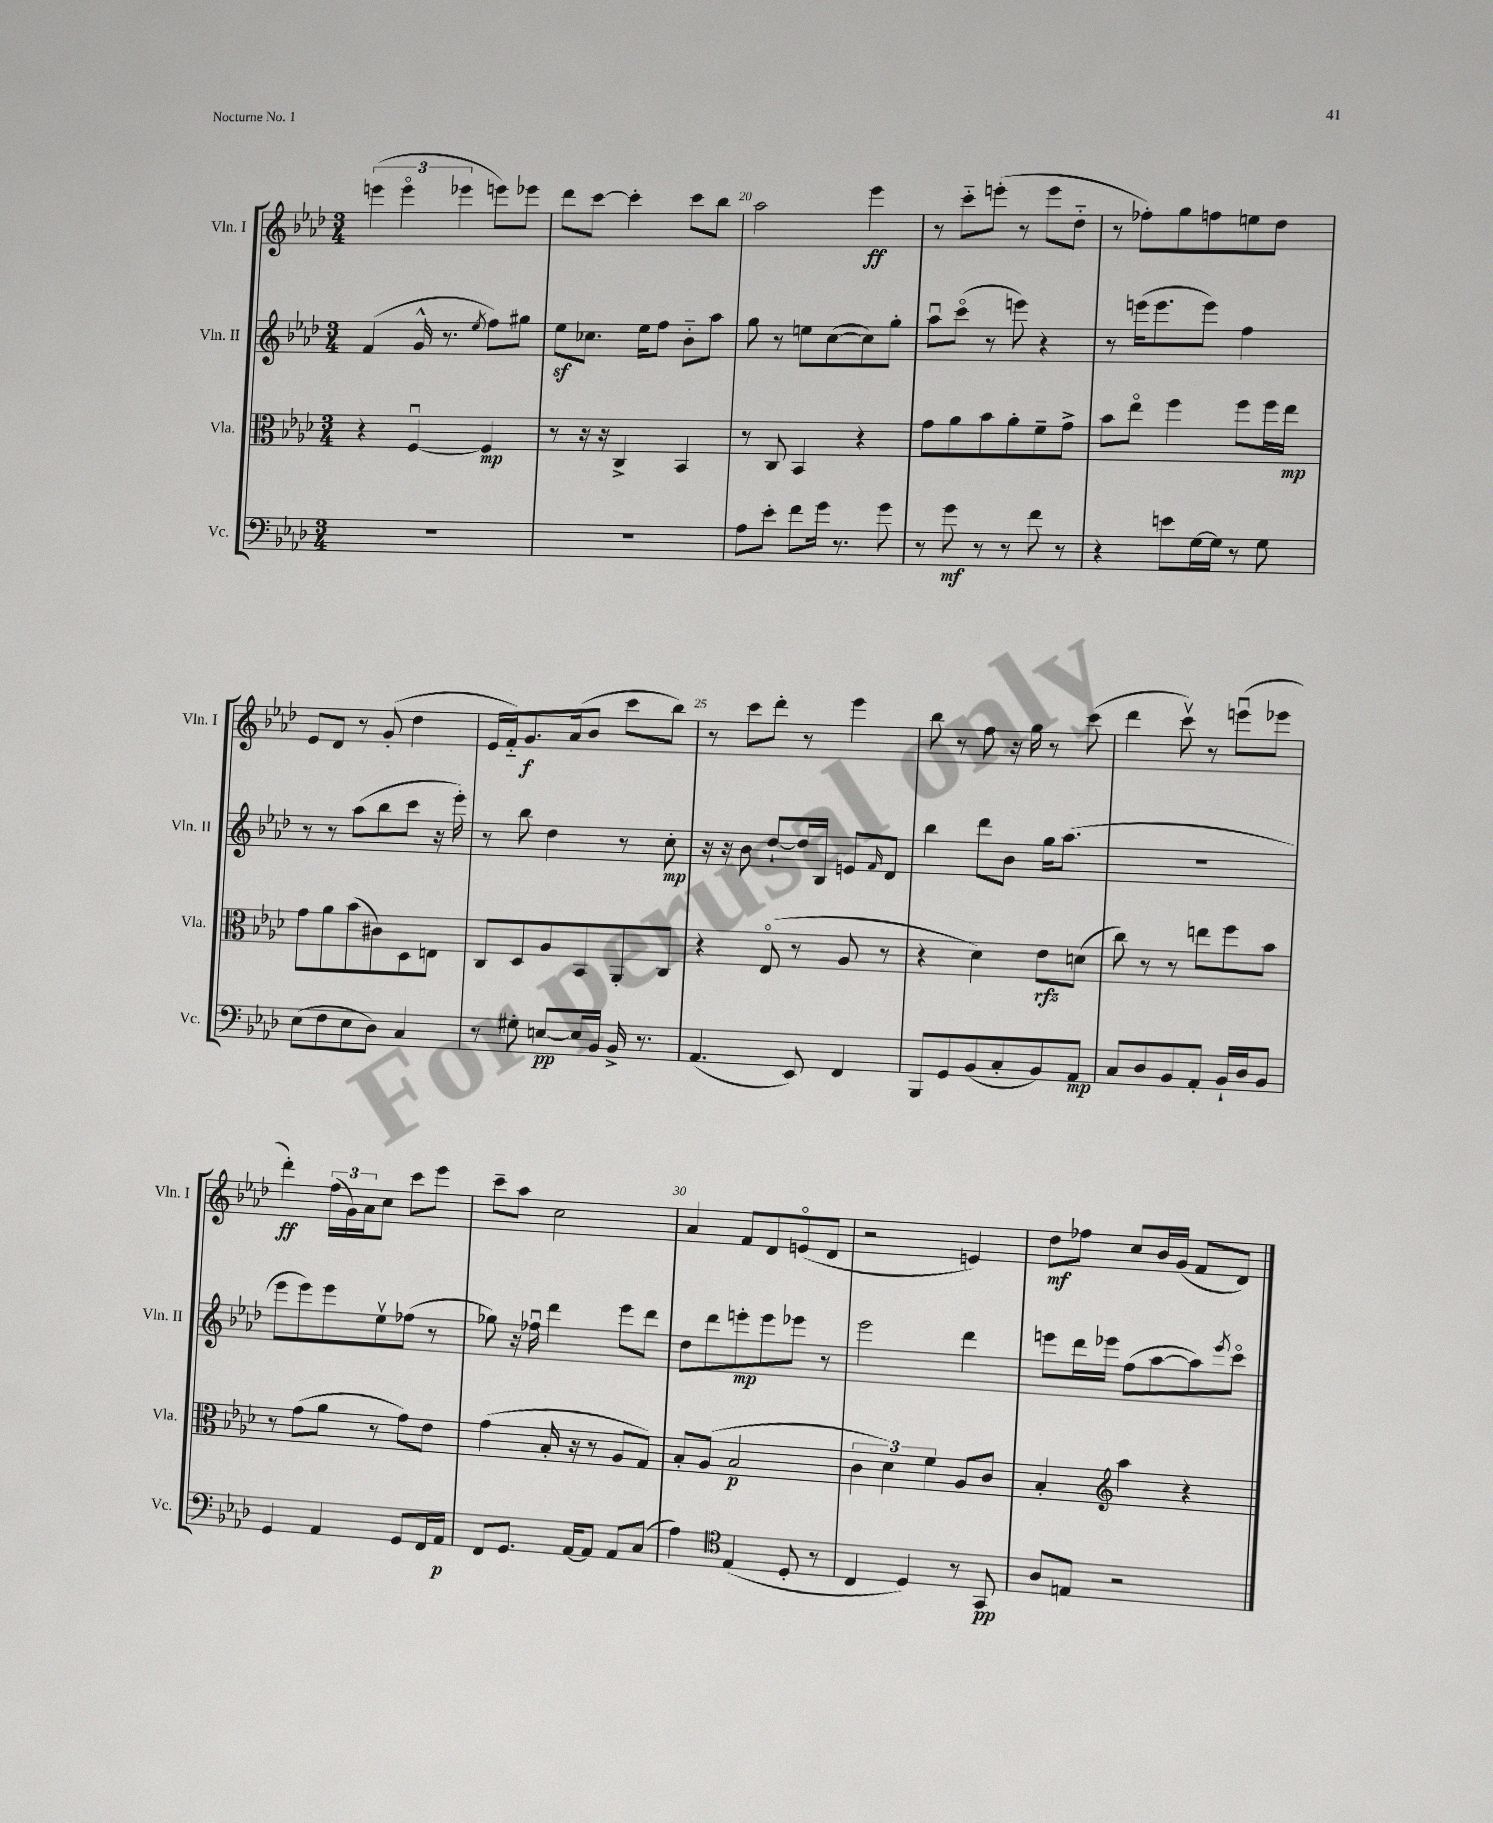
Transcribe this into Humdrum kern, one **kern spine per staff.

**kern	**dynam	**kern	**dynam	**kern	**dynam	**kern	**dynam
*part4	*part4	*part3	*part3	*part2	*part2	*part1	*part1
*staff4	*staff4	*staff3	*staff3	*staff2	*staff2	*staff1	*staff1
*I"Vc.	*	*I"Vla.	*	*I"Vln. II	*	*I"Vln. I	*
*I'Vc.	*	*I'Vla.	*	*I'Vln. II	*	*I'Vln. I	*
*clefF4	*	*clefC3	*	*clefG2	*	*clefG2	*
*k[b-e-a-d-]	*	*k[b-e-a-d-]	*	*k[b-e-a-d-]	*	*k[b-e-a-d-]	*
*M3/4	*	*M3/4	*	*M3/4	*	*M3/4	*
=18	=18	=18	=18	=18	=18	=18	=18
2.r	.	4r	.	(4f/	.	(6eeen\	.
.	.	.	.	.	.	6eee\	.
.	.	[4Fu/	.	16g^^/	.	.	.
.	.	.	.	8.r	.	.	.
.	.	.	.	.	.	6eee-X\	.
.	.	.	.	8qee-/	.	.	.
.	.	4F/]	mp	8ff\L)	.	8eeen\L)	.
.	.	.	.	8gg#X\J	.	8eee-X\J	.
=19	=19	=19	=19	=19	=19	=19	=19
2.r	.	8r	.	8ee-z\L	.	8ddd-\L	.
.	.	16r	.	8.cc-X\J	.	[8ccc\J	.
.	.	16r	.	.	.	.	.
.	.	4C^/	.	.	.	4ccc'\]	.
.	.	.	.	16ee-\KL	.	.	.
.	.	.	.	8ff\J	.	.	.
.	.	4BB-/	.	8b-\L	.	8ccc\L	.
.	.	.	.	8aa-\J	.	8bb-\J	.
=20	=20	=20	=20	=20	=20	=20	=20
8A-\L	.	8r	.	8gg\	.	2aa-\	.
8e-'\J	.	8C/	.	8r	.	.	.
8f\L	.	4BB-/	.	8een\L	.	.	.
16g\Jk	.	.	.	([8cc\	.	.	.
8.r	.	.	.	.	.	.	.
.	.	4r	.	8cc\])	.	4eee-\	ff
8g\	.	.	.	8gg'\J	.	.	.
=21	=21	=21	=21	=21	=21	=21	=21
8r	.	8g\L	.	8aa-u\L	.	8r	.
8g\	mf	8a-\	.	(8ccc\J	.	8ccc\L	.
8r	.	8b-\	.	8r	.	(8eeen'\J	.
8r	.	8a-'\	.	8eeen\)	.	8r	.
8f\	.	8f~\	.	4r	.	8eee\L	.
8r	.	8g^\J	.	.	.	8dd-\J	.
=22	=22	=22	=22	=22	=22	=22	=22
4r	.	8b-\L	.	8r	.	8r	.
.	.	8ee-\J	.	(16eeen\KL	.	8ff-X'\L)	.
.	.	.	.	8.eee\	.	.	.
8en\L	.	4ff\	.	.	.	8gg\	.
[16G\L	.	.	.	8eee\J)	.	8ffn\	.
16G\JJ]	.	.	.	.	.	.	.
8r	.	8ff\L	.	4ff\	.	8een\	.
8G\	.	16ff\L	.	.	.	8dd-\J	.
.	.	16ee-\JJ	mp	.	.	.	.
!!LO:LB:g=z
=23	=23	=23	=23	=23	=23	=23	=23
(8E-\L	.	8g\L	.	8r	.	8e-/L	.
8F\	.	8a-\	.	8r	.	8d-/J	.
8E-\	.	(8b-\	.	(8aa-\L	.	8r	.
8D-\J)	.	8c#X\)	.	8bb-\	.	(8g'/	.
4C/	.	8D-\	.	8ccc\J	.	4dd-\	.
.	.	8En\J	.	16r	.	.	.
.	.	.	.	16eee-'\)	.	.	.
=24	=24	=24	=24	=24	=24	=24	=24
8r	.	8C/L	.	8r	.	16e-/LL	.
.	.	.	.	.	.	16f/J)	.
8G#X'\	.	8D-/	.	8bb-\	.	8.g/	f
[8En/L	pp	8A-/	.	4dd-\	.	.	.
.	.	.	.	.	.	(16a-/k	.
16E/L]	.	8BB-/	.	.	.	8b-/J	.
16BB-/JJ	.	.	.	.	.	.	.
16BB-^/	.	8AA-'/	.	8r	.	8ccc\L	.
8.r	.	.	.	.	.	.	.
.	.	8C/J	.	8cc'\	mp	8bb-\J)	.
=25	=25	=25	=25	=25	=25	=25	=25
(4.AA-/	.	4r	.	16r	.	8r	.
.	.	.	.	16r	.	.	.
.	.	.	.	8b-\	.	8ccc\L	.
.	.	(8E-/	.	[8dd-`/L	.	8ddd-'\J	.
8EE-/)	.	8r	.	16dd-/L]	.	8r	.
.	.	.	.	16B-/JJ	.	.	.
4FF/	.	8A-/	.	8en/L	.	4eee-\	.
.	.	.	.	16qqf/	.	.	.
.	.	8r	.	8d-/J	.	.	.
=26	=26	=26	=26	=26	=26	=26	=26
8BBB-/L	.	4r	.	4bb-\	.	8bb-\	.
8GG/	.	.	.	.	.	8r	.
(8BB-/	.	4d-\)	.	8ddd-\L	.	8ff\	.
8C'/	.	.	.	8b-\J	.	16r	.
.	.	.	.	.	.	16gg\	.
8BB-/)	.	8e-\L	rfz	16gg\KL	.	8r	.
.	.	.	.	(8.aa-\J	.	.	.
8AA-/J	mp	(8dn\J	.	.	.	(8ccc\	.
=27	=27	=27	=27	=27	=27	=27	=27
8C/L	.	8cc\)	.	2.r	.	4ddd-\	.
8D-/	.	8r	.	.	.	.	.
8BB-/	.	8r	.	.	.	8cccv\)	.
8AA-'/J	.	8een\L	.	.	.	8r	.
16BB-`/LL	.	8ff\	.	.	.	(8eeenu\L	.
16D-/J	.	.	.	.	.	.	.
8BB-/J	.	8b-\J	.	.	.	8eee-X\J	.
!!LO:LB:g=z
=28	=28	=28	=28	=28	=28	=28	=28
4GG/	.	8r	.	8eee-\L	.	4ddd-'\)	ff
.	.	(8g\L	.	8eee-\)	.	.	.
4AA-/	.	8a-\J	.	8eee-\	.	(24ff\LL	.
.	.	.	.	.	.	24g\)	.
.	.	.	.	.	.	24a-\J	.
.	.	8r	.	8ee-v\	.	8cc\J	.
8GG/L	.	8g\L)	.	(8ff-X\J	.	8ccc\L	.
16FF/L	.	8e-\J	.	8r	.	8eee-\J	.
16AA-/JJ	p	.	.	.	.	.	.
=29	=29	=29	=29	=29	=29	=29	=29
8FF/L	.	(4g\	.	8gg-X\)	.	8ccc~\L	.
8.GG/J	.	.	.	16r	.	8aa-\J	.
.	.	.	.	16ff-Xu\	.	.	.
.	.	16B-'/	.	4ddd-\	.	2cc\	.
[16AA-/KL	.	16r	.	.	.	.	.
8AA-/J]	.	8r	.	.	.	.	.
8AA-/L	.	8A-/L	.	8eee-\L	.	.	.
(8C/J	.	8G/J)	.	8ddd-\J	.	.	.
=30	=30	=30	=30	=30	=30	=30	=30
4A-\)	.	8B-'/L	.	8dd-\L	.	4a-/	.
.	.	(8A-/J	.	8ddd-\	.	.	.
*clefC4	*	*	*	*	*	*	*
(4E-/	.	2B-/	p	8eeen'\	mp	8f/L	.
.	.	.	.	8eee\	.	8d-/	.
8D-'/	.	.	.	8eee-X\J	.	(8en/	.
8r	.	.	.	8r	.	8d-/J	.
=31	=31	=31	=31	=31	=31	=31	=31
4C/	.	6c\	.	2eee-\	.	2r	.
.	.	6d-\)	.	.	.	.	.
4D-/)	.	.	.	.	.	.	.
.	.	6f\	.	.	.	.	.
8r	.	8A-/L	.	4ddd-\	.	4en/)	.
8GG/	pp	8c/J	.	.	.	.	.
=32	=32	=32	=32	=32	=32	=32	=32
8A-/L	.	4B-'/	.	8eeen\L	.	8dd-\L	mf
8En/J	.	.	.	16ddd-\L	.	8ff-X\J	.
.	.	.	.	16eee-X\JJ	.	.	.
*	*	*clefG2	*	*	*	*	*
2r	.	4aa-\	.	(8ff\L	.	8cc/L	.
.	.	.	.	[8aa-\	.	16b-/L	.
.	.	.	.	.	.	(16g/JJ	.
.	.	4r	.	8aa-\])	.	8f/L	.
.	.	.	.	8qeee-/	.	.	.
.	.	.	.	8ccc\J	.	8d-/J)	.
==	==	==	==	==	==	==	==
*-	*-	*-	*-	*-	*-	*-	*-
